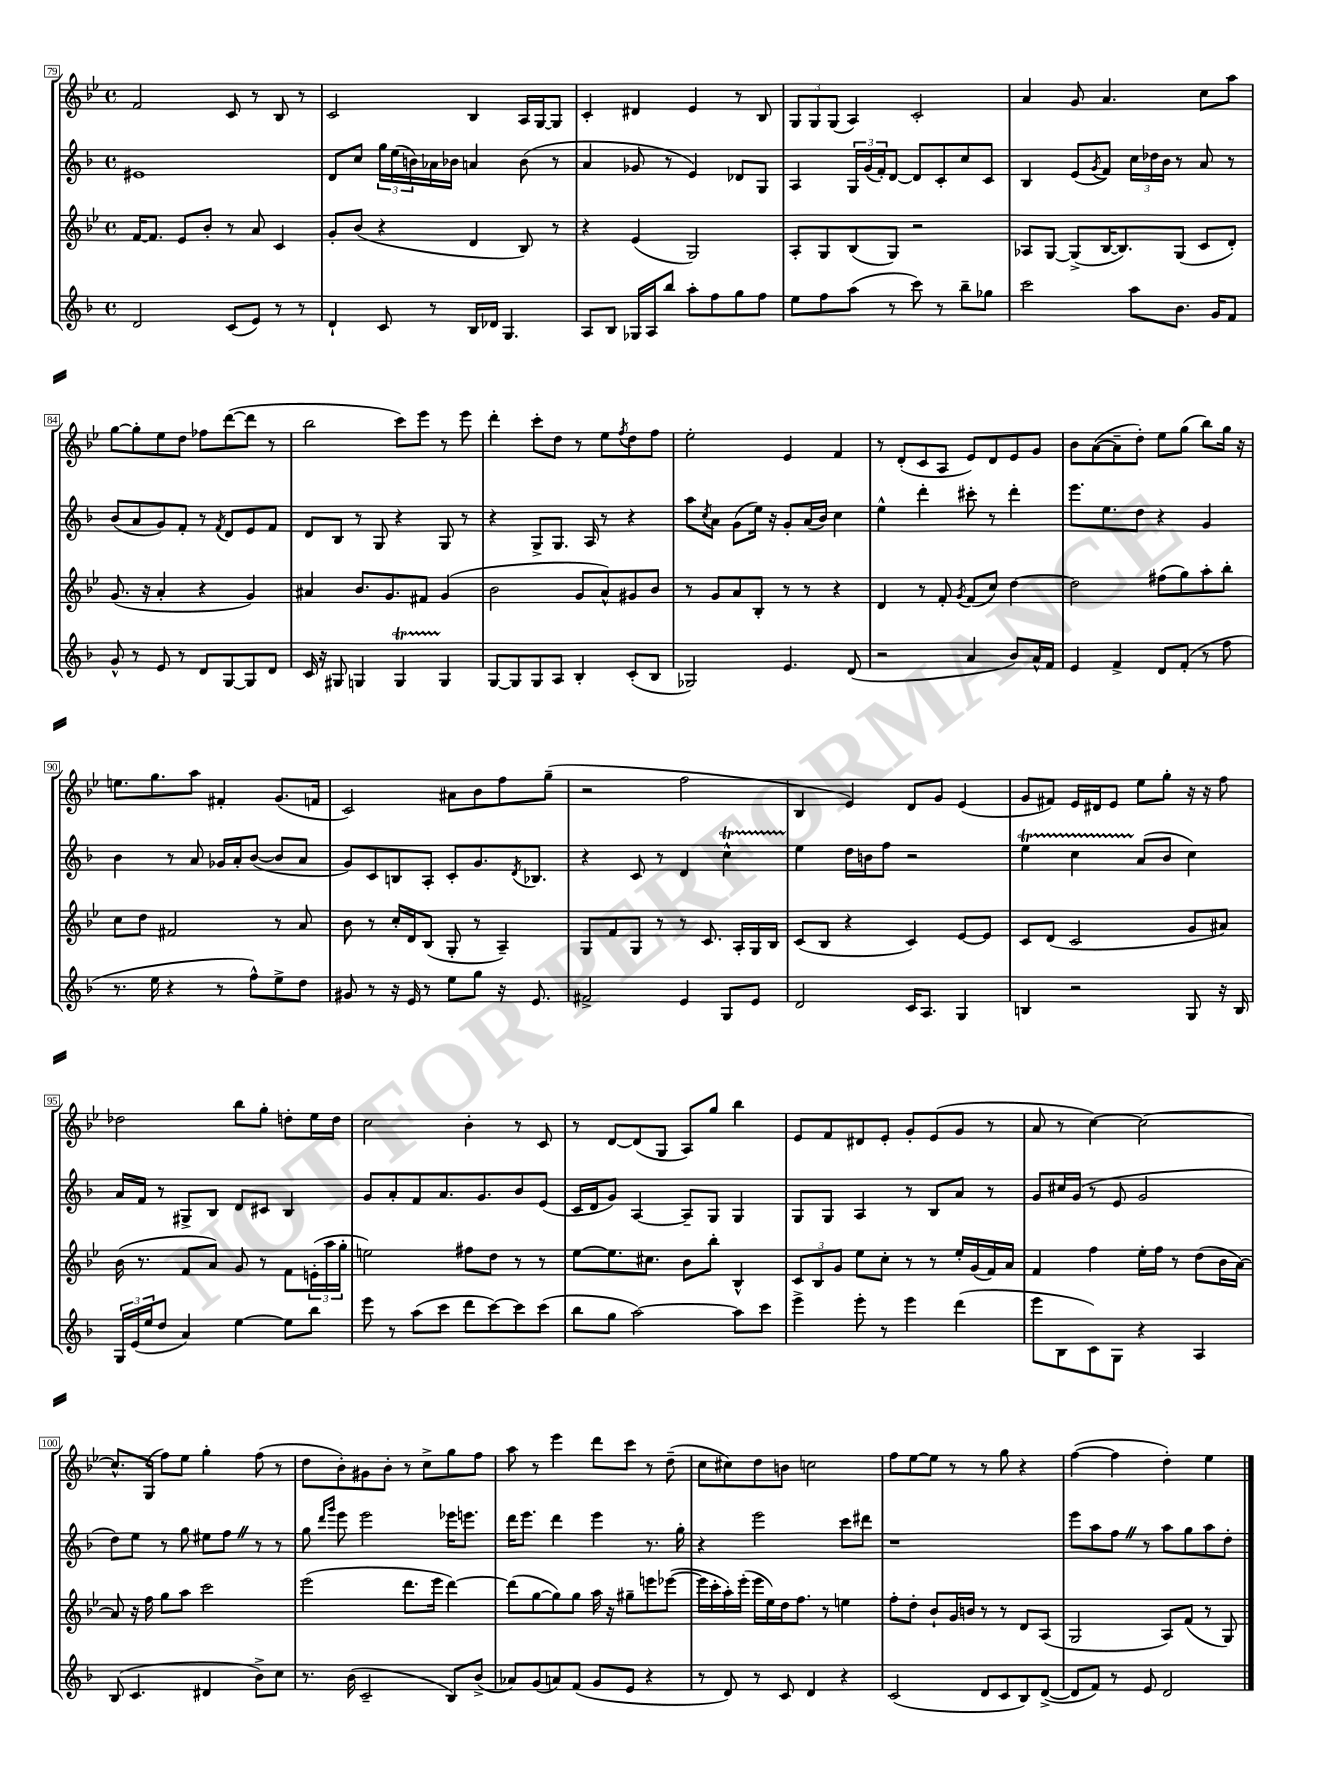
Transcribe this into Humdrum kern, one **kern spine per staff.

**kern	**kern	**kern	**kern
*part4	*part3	*part2	*part1
*staff4	*staff3	*staff2	*staff1
*clefG2	*clefG2	*clefG2	*clefG2
*k[b-]	*k[b-e-]	*k[b-]	*k[b-e-]
*M4/4	*M4/4	*M4/4	*M4/4
*met(c)	*met(c)	*met(c)	*met(c)
=79	=79	=79	=79
2d/	[16f/KL	1e#X	2f/
.	8.f/J]	.	.
.	8e-/L	.	.
.	8b-'/J	.	.
(8c/L	8r	.	8c/
8e/J)	8a/	.	8r
8r	4c/	.	8B-/
8r	.	.	8r
=80	=80	=80	=80
4d`/	8g'/L	8d/L	2c/
.	(8b-/J	8cc/J	.
8c/	4r	24gg\LL	.
.	.	(24ee\	.
.	.	24bn\)	.
8r	.	16a-X\	.
.	.	16b-X\JJ	.
16B-/LL	4d/	4an/	4B-/
16d-X/JJ	.	.	.
4.G/	.	.	.
.	8B-/)	(8b-\	16A/LL
.	.	.	[16G/J
.	8r	8r	8G/J]
=81	=81	=81	=81
8A/L	4r	4a/	4c'/
8B-/J	.	.	.
16G-X/LL	(4e-/	8g-X/	4d#X/
16A/J	.	.	.
8bb-/J	.	8r	.
8aa'\L	2G/)	4e/)	4e-/
8ff\	.	.	.
8gg\	.	8d-X/L	8r
8ff\J	.	8G/J	8B-/
=82	=82	=82	=82
8ee\L	8A'/L	4A/	12G/L
.	.	.	12G/
8ff\	8G/	.	.
.	.	.	(12G/J
(8aa\J	(8B-/	24G/LL	4A/)
.	.	(24g/	.
.	.	24f'/J)	.
8r	8G/J)	[8d/J	.
8ccc\)	2r	8d/L]	2c'/
8r	.	8c'/	.
8bb-~\L	.	8cc/	.
8gg-X\J	.	8c/J	.
=83	=83	=83	=83
2ccc\	8A-X/L	4B-/	4a/
.	[8G/J	.	.
.	(8G^/L]	(8e/L	8g/
.	.	8qg/	.
.	[16B-/K	8f/J)	4.a/
.	8.B-/])	.	.
8aa\L	.	24cc\LL	.
.	.	24dd-X\	.
.	.	24b-\JJ	.
8.b-\J	(8G/J	8r	.
.	8c/L	8a/	8cc\L
16g/KL	.	.	.
8f/J	8d'/J)	8r	8aa\J
!!LO:LB:g=z
=84	=84	=84	=84
8g^^/	(8.g/	(8b-/L	[8gg\L
8r	.	8a/	8gg'\]
.	16r	.	.
8e/	4a'/	8g/)	8ee-\
8r	.	8f'/J	8dd\J
8d/L	4r	8r	8ff-X\L
.	.	8qf/	.
[8G/	.	8d/L	([8ddd\
8G/]	4g/)	8e/	8ddd\J]
8d/J	.	8f/J	8r
=85	=85	=85	=85
16c/	4a#X/	8d/L	2bb-\
16r	.	.	.
8G#X/	.	8B-/J	.
4Gn/	8.b-/L	8r	.
.	.	8G/	.
.	8.g/	.	.
4GT/	.	4r	8ccc\L)
.	8f#X/J	.	8eee-\J
4G/	(4g/	8G/	8r
.	.	8r	8eee-\
=86	=86	=86	=86
[8G/L	2b-\	4r	4ddd'\
8G/]	.	.	.
8G/	.	8G^/L	8ccc'\L
8A/J	.	8.G/J	8dd\J
4B-'/	8g/L	.	8r
.	.	16A/	.
.	8a^^/)	8r	8ee-\L
.	.	.	8qff/
(8c'/L	8g#X/	4r	8dd\
8B-/J	8b-/J	.	8ff\J
=87	=87	=87	=87
2G-X/)	8r	8aa\L	2ee-'\
.	.	8qcc/	.
.	8g/L	8a\J	.
.	8a/	(8g\L	.
.	8B-'/J	16ee\Jk)	.
.	.	16r	.
4.e/	8r	8g'/L	4e-/
.	8r	(16a/L	.
.	.	16b-/JJ)	.
.	4r	4cc\	4f/
(8d/	.	.	.
=88	=88	=88	=88
2r	4d/	4ee^^\	8r
.	.	.	(8d'/L
.	8r	4ddd'\	8c/
.	8f'/	.	8A/J
.	8qg/	.	.
4a/	(8f/L	8ccc#X'\	8e-/L)
.	8cc/J)	8r	8d/
8b-/L)	[4dd\	4ddd'\	8e-/
16a^^/L	.	.	8g/J
16f/JJ	.	.	.
=89	=89	=89	=89
4e/	2dd\]	8.eee\L	8b-\L
.	.	.	([8a\
.	.	8.ee\	.
4f^/	.	.	8a~\]
.	.	8dd\J	8dd'\J)
8d/L	(8ff#X\L	4r	8ee-\L
(8f'/J	8gg\)	.	(8gg\J
8r	8aa'\	4g/	8bb-\L)
8ff\	8bb-'\J	.	16gg\Jk
.	.	.	16r
!!LO:LB:g=z
=90	=90	=90	=90
8.r	8cc\L	4b-\	8.een\L
.	8dd\J	.	.
16ee\	.	.	8.gg\
4r	2f#X/	8r	.
.	.	8a/	8aa\J
8r	.	16g-X/LL	4f#X'/
.	.	16a'/J	.
8ff^^\L)	.	([8b-/J	.
8ee^\	8r	8b-/L]	(8.g/L
8dd\J	8a/	8a/J	.
.	.	.	16fn/Jk
=91	=91	=91	=91
8g#X/	8b-\	8g/L)	2c/)
8r	8r	8c/	.
16r	16cc'/LL	8Bn/	.
16e/	16d/J	.	.
8r	(8B-/J	8A'/J	.
8ee\L	8G'/	8c'/L	8a#X\L
8gg\J	8r	8.g/	8b-\
16r	4A~/)	.	8ff\
.	.	8qd/	.
8.e/	.	8.B-X/J	.
.	.	.	(8gg~\J
=92	=92	=92	=92
2f#X^/	8G/L	4r	2r
.	8f/	.	.
.	8G/J	8c/	.
.	8r	8r	.
4e/	8r	4d/	2ff\
.	8.c/	.	.
8G/L	.	4ccT^^\	.
.	16A'/LL	.	.
8e/J	16G/	.	.
.	16B-/JJ	.	.
=93	=93	=93	=93
2d/	(8c/L	4ee\	4B-/
.	8B-/J	.	.
.	4r	16dd\LL	4e-/)
.	.	16bn\J	.
.	.	8ff\J	.
16c/KL	4c/)	2r	8d/L
8.A/J	.	.	.
.	.	.	8g/J
4G/	[8e-/L	.	(4e-/
.	8e-/J]	.	.
=94	=94	=94	=94
4Bn/	8c/L	4eet\	8g/L
.	(8d/J	.	8f#X/J)
2r	2c/	4ccTTT\	16e-/LL
.	.	.	16d#X/J
.	.	.	8e-/J
.	.	(8a/L	8ee-\L
.	.	8b-/J	8gg'\J
8G/	8g/L	4cc\)	16r
.	.	.	16r
16r	8a#X/J)	.	8ff\
16B/	.	.	.
!!LO:LB:g=z
=95	=95	=95	=95
24G/LL	(16b-\	16a/LL	2dd-X\
(24e/	.	.	.
.	8.r	16f/JJ	.
24ee/J	.	.	.
8dd/J	.	8r	.
4a/)	8f/L	8G#X^/L	.
.	8a/J)	8B-/J	.
[4ee\	8g/	8d/L	8bb-\L
.	8r	8c#X/J	8gg'\J
8ee\L]	8f\L	4B-/	8ddn'\L
8bb-\J	(24en'\L	.	16ee-\L
.	24aa\	.	.
.	.	.	16dd\JJ
.	24gg'\JJ	.	.
=96	=96	=96	=96
8eee\	2een\)	8g/L	2cc\
8r	.	8a'/	.
(8aa\L	.	8f/	.
8ccc\J	.	8.a/	.
8ddd\L	8ff#X\L	.	4b-'\
.	.	8.g/	.
[8ccc\)	8dd\J	.	.
8ccc\]	8r	8b-/	8r
(8ccc\J	8r	(8e/J	8c/
=97	=97	=97	=97
8bb-\L	[8ee-\L	16c/LL	8r
.	.	16d/J	.
8gg\J	8.ee-\]	8g/J)	[8d/L
[2aa\)	.	[4A/	(8d/]
.	8.cc#X\J	.	.
.	.	.	8G/J
.	8b-\L	8A~/L]	8A/L)
.	8bb-'\J	8G/J	8gg/J
8aa\L]	4B-^^/	4G/	4bb-\
8ccc\J	.	.	.
=98	=98	=98	=98
4eee^\	12c/L	8G/L	8e-/L
.	12B-/	.	.
.	.	8G/J	8f/
.	12g/J	.	.
8eee'\	8ee-\L	4A/	8d#X/
8r	8cc'\J	.	8e-'/J
4eee\	8r	8r	8g'/L
.	8r	8B-/L	(8e-/
(4ddd\	16ee-'/LL	8a/J	8g/J
.	(16g/	.	.
.	16f/)	8r	8r
.	16a/JJ	.	.
=99	=99	=99	=99
8eee\L	4f/	8g/L	8a/
8B-\	.	16cc#X/L	8r
.	.	(16g/JJ	.
8c\)	4ff\	8r	[4cc\)
8G\J	.	8e/	.
4r	16ee-'\LL	2g/	2cc\_
.	16ff\JJ	.	.
.	8r	.	.
4A/	(8dd\L	.	.
.	16b-\L	.	.
.	[16a\JJ)	.	.
!!LO:LB:g=z
=100	=100	=100	=100
(8B-/	8a/]	8dd\L)	8.cc^^/L]
4.c/	16r	8ee\J	.
.	16ff\	.	(16G/Jk
.	8gg\L	8r	8ff\L)
.	8aa\J	8gg\	8ee-\J
4d#X/	2ccc\	8ee#X\L	4gg'\
.	.	8ffZ\J	.
8b-^\L)	.	8r	(8ff\
8cc\J	.	8r	8r
=101	=101	=101	=101
8.r	(2eee-\	8gg\	8dd\L
.	.	16qqddd/LL	.
.	.	16qqggg/JJ	.
.	.	8eee\	8b-'\)
(16b-\	.	.	.
2c~/	.	2eee\	8g#X\
.	.	.	8b-'\J
.	8.ddd\L	.	8r
.	.	.	8cc^\L
.	16eee-\Jk	.	.
8B-/L)	[4ddd\)	16eee-X\KL	8gg\
.	.	8.eeen\J	.
(8b-^/J	.	.	8ff\J
=102	=102	=102	=102
8a-X/L)	(8ddd\L]	16ddd\KL	8aa\
.	.	8.eee\J	.
(8g/	[8gg\	.	8r
8an/)	8gg\])	4ddd\	4eee-\
(8f/J	8gg\J	.	.
8g/L	16aa\	4eee\	8ddd\L
.	16r	.	.
8e/J	8gg#X~\L	.	8ccc\J
4r	8eeen\	8.r	8r
.	([8eee-X\J	.	(8dd~\
.	.	16gg'\	.
=103	=103	=103	=103
8r	16eee-\LL]	4r	8cc\L
.	16ccc'\	.	.
8d/)	16aa'\)	.	8cc#X\)
.	(16eee-'\JJ	.	.
8r	16eee-\LL	2eee\	8dd\
.	16ee-\)	.	.
8c/	16dd\J	.	8bn\J
.	8.ff\J	.	.
4d/	.	.	2ccn\
.	8r	.	.
4r	4een\	8ccc\L	.
.	.	8ddd#X\J	.
=104	=104	=104	=104
(2c/	8ff'\L	1r	8ff\L
.	8dd'\J	.	[8ee-\
.	8b-`/L	.	8ee-\J]
.	16g/L	.	8r
.	16bn/JJ	.	.
8d/L	8r	.	8r
8c/	8r	.	8gg\
8B-/)	8d/L	.	4r
([8d^/J	(8A/J	.	.
=105	=105	=105	=105
8d/L]	2G/	8eee\L	([4ff\
8f/J)	.	8aa\	.
8r	.	8ffZ\J	4ff\]
8e/	.	8r	.
2d/	8A/L)	8aa\L	4dd'\)
.	(8f/J	8gg\	.
.	8r	8aa\	4ee-\
.	8G/)	8dd'\J	.
==	==	==	==
*-	*-	*-	*-
